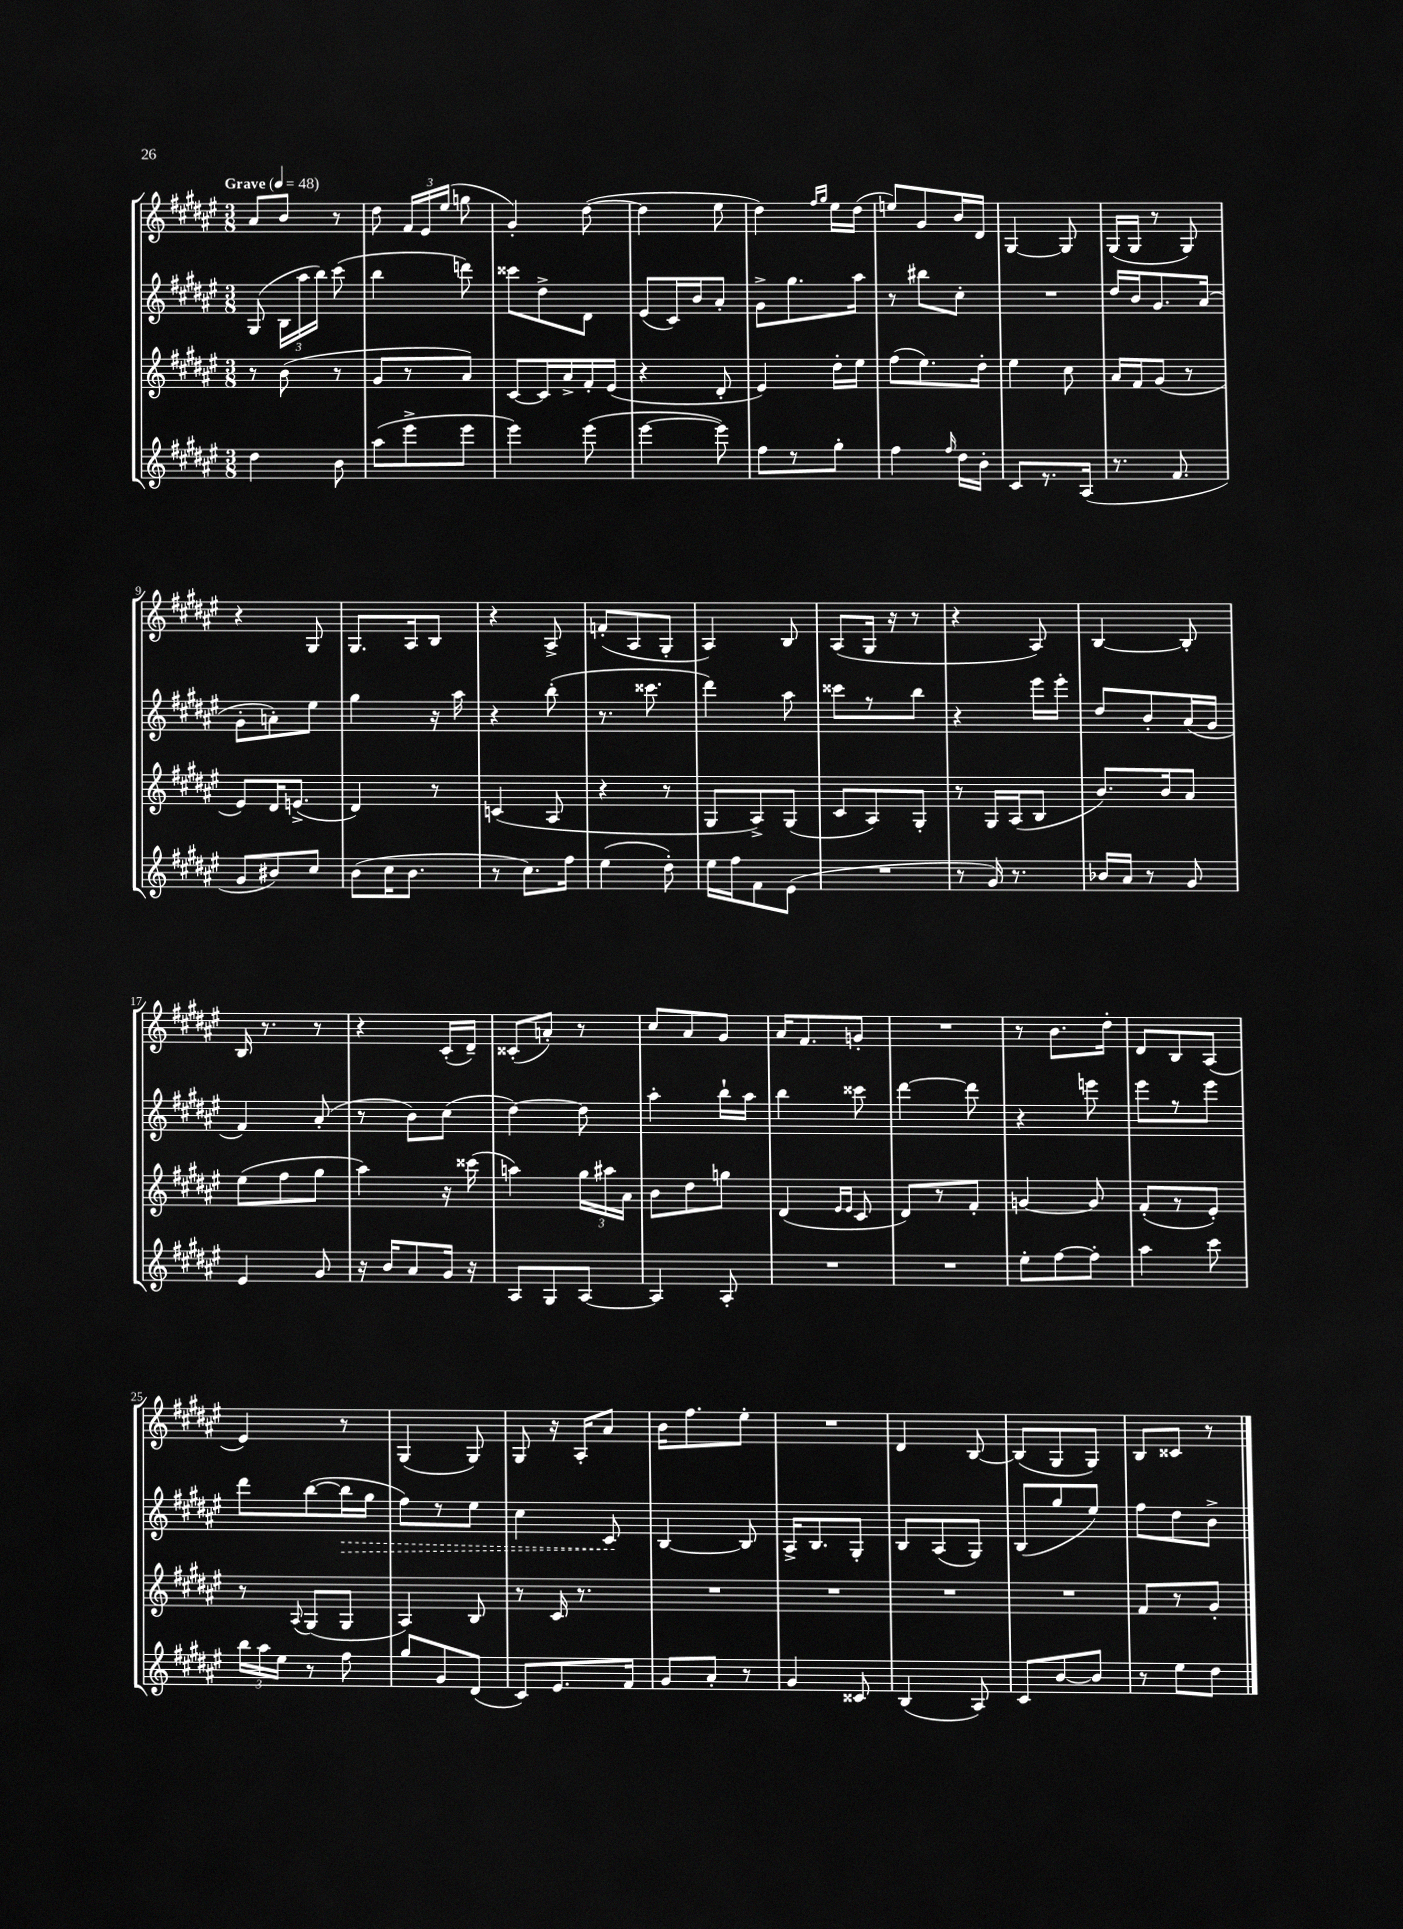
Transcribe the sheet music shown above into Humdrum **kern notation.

**kern	**kern	**kern	**kern
*staff4	*staff3	*staff2	*staff1
*clefG2	*clefG2	*clefG2	*clefG2
*k[f#c#g#d#a#e#]	*k[f#c#g#d#a#e#]	*k[f#c#g#d#a#e#]	*k[f#c#g#d#a#e#]
*M3/8	*M3/8	*M3/8	*M3/8
*MM48	*MM48	*MM48	*MM48
4dd#\	8r	(8G#/	8a#/L
.	(8b\	24B\LL	8b/J
.	.	24aa#\	.
.	.	24bb\JJ)	.
8b\	8r	(8ccc#\	8r
=	=	=	=
(8aa#\L	8g#/L	4bb\	8dd#\
8eee#^\	8r	.	24f#/LL
.	.	.	24e#/
.	.	.	(24ee#/JJ
8eee#\J	8a#/J)	8ddd\)	8gg\
=	=	=	=
4eee#\)	[8c#/L	8ccc##\L	4g#'/)
.	16c#/]L	8dd#^\	.
.	16a#^/	.	.
(8eee#\	16f#'/	8d#\J	([8dd#\
.	(16e#/JJ	.	.
=	=	=	=
[4eee#\	4r	(8e#/L	4dd#\]
.	.	16c#/L)	.
.	.	16b/J	.
8eee#\])	8d#'/	8a#'/J	8ee#\
=	=	=	=
8ff#\L	4e#/)	8g#^\L	4dd#\)
8r	.	8.gg#\	.
.	.	.	16qqff#/LL
.	.	.	16qqgg#/JJ
8gg#'\J	16dd#'\LL	.	16ee#\LL
.	16ee#\JJ	16aa#\Jk	(16dd#\JJ
=	=	=	=
4ff#\	(8ff#\L	8r	8ee/L)
.	8.ee#\)	8bb#\L	8g#/
16qqff#/	.	.	.
16dd#\LL	.	8cc#'\J	16b/L
16b'\JJ	16dd#'\Jk	.	16d#/JJ
=	=	=	=
8c#/L	4ee#\	4.r	[4G#/
8.r	.	.	.
.	8cc#\	.	8G#/]
(16A#/Jk	.	.	.
=	=	=	=
8.r	16a#/LL	16dd#/LL	(16G#/LL
.	16f#/J	16b/J	16G#/JJ
.	(8g#/J	8.g#/	8r
8.f#/	.	.	.
.	8r	.	8G#/)
.	.	(16a#/Jk	.
=	=	=	=
8g#/L	8e#/L)	8g#'\L	4r
8b#/)	16d#/K	8a'\)	.
.	(8.e^/J	.	.
8cc#/J	.	8ee#\J	8G#/
=	=	=	=
(8b\L	4d#/)	4gg#\	8.G#/L
16cc#\K	.	.	.
8.b\J	.	.	16A#/k
.	8r	16r	8B/J
.	.	16aa#\	.
=	=	=	=
8r	(4c/	4r	4r
8.cc#\L)	.	.	.
.	8A#/	(8bb'\	8A#^/
16ff#\Jk	.	.	.
=	=	=	=
(4ee#\	4r	8.r	(8f'/L
.	.	.	8A#/
.	.	8.ccc##\	.
8dd#'\)	8r	.	8G#'/J
=	=	=	=
16ee#\LL	8G#/L	4ddd#\)	4A#/)
16ff#\J	.	.	.
8f#\	8A#^/)	.	.
(8e#\J	(8G#/J	8aa#\	8B/
=	=	=	=
4.r	8c#/L	8ccc##\L	(8A#/L
.	8A#/)	8r	16G#/Jk
.	.	.	16r
.	8G#'/J	8bb\J	8r
=	=	=	=
8r	8r	4r	4r
16g#/)	16G#/LL	.	.
8.r	(16A#/J	.	.
.	8B/J	16eee#\LL	8A#/)
.	.	16eee#'\JJ	.
=	=	=	=
16b-/LL	8.b/L)	8dd#/L	[4B/
16a#/JJ	.	.	.
8r	.	8b'/	.
.	16b/k	.	.
8g#/	8a#/J	(16a#/L	8B'/]
.	.	16g#/JJ	.
=	=	=	=
4e#/	(8ee#\L	4f#/)	16B/
.	.	.	8.r
.	8ff#\	.	.
8g#/	8gg#\J	(8a#'/	8r
=	=	=	=
16r	4aa#\)	8r	4r
16b/LK	.	.	.
8a#/	.	8b\L)	.
16g#/Jk	16r	(8cc#\J	(16c#'/LL
16r	(16ccc##\	.	16d#~/JJ)
=	=	=	=
8A#/L	4aa\)	[4dd#\)	(8c##'/L
8G#/	.	.	8a'/J)
[8A#/J	24gg#\LL	8dd#\]	8r
.	24aa#\	.	.
.	24a#\JJ	.	.
=	=	=	=
4A#/]	8b\L	4aa#'\	8cc#/L
.	8dd#\	.	8a#/
8A#'/	8gg\J	16bb`\LL	8g#/J
.	.	16aa#\JJ	.
=	=	=	=
4.r	(4d#/	4bb\	16a#/LK
.	.	.	8.f#/
.	16qqe#/LL	.	.
.	16qqe#/JJ	.	.
.	8c#/	8ccc##\	8g'/J
=	=	=	=
4.r	8d#/L)	[4ddd#\	4.r
.	8r	.	.
.	8f#'/J	8ddd#\]	.
=	=	=	=
8ee#'\L	[4g/	4r	8r
[8ff#\	.	.	8.b\L
8ff#'\]J	8g/]	8eee\	.
.	.	.	16dd#'\Jk
=	=	=	=
4aa#\	(8f#'/L	8eee#\L	8d#/L
.	8r	8r	8B/
8ccc#\	8e#'/J)	8eee#\J	(8A#/J
=	=	=	=
24bb\LL	8r	8ddd#\L	4e#/)
24aa#\	.	.	.
24ee#\JJ	.	.	.
.	8qqA#/	.	.
8r	(8G#/L	([8bb\	.
8ff#\	8G#/J	16bb\]L	8r
.	.	16gg#\JJ	.
=	=	=	=
8gg#/L	4A#/)	8ff#\L)	(4G#/
8g#/	.	8r	.
(8d#/J	8B/	8ee#\J	8G#/)
=	=	=	=
8c#/L)	8r	4cc#\	8G#/
8.e#/	16c#/	.	16r
.	8.r	.	16A#'/LK
.	.	8c#/	8a#/J
16f#/Jk	.	.	.
=	=	=	=
8g#/L	4.r	[4B/	16b\LK
.	.	.	8.ff#\
8a#'/J	.	.	.
8r	.	8B/]	8ee#'\J
=	=	=	=
4g#/	4.r	16A#^/LK	4.r
.	.	8.B/	.
8c##/	.	8G#'/J	.
=	=	=	=
(4B/	4.r	8B/L	4d#/
.	.	(8A#/	.
8A#/)	.	8G#/J)	[8B/
=	=	=	=
8c#/L	4.r	(8B/L	(8B/]L
[8b/	.	8gg#/	8G#/
8b/]J	.	8ee#/J)	8G#/J)
=	=	=	=
8r	8f#/L	8ff#\L	8B/L
8ee#\L	8r	8dd#\	8c##/J
8dd#\J	8g#'/J	8b^\J	8r
==	==	==	==
*-	*-	*-	*-
